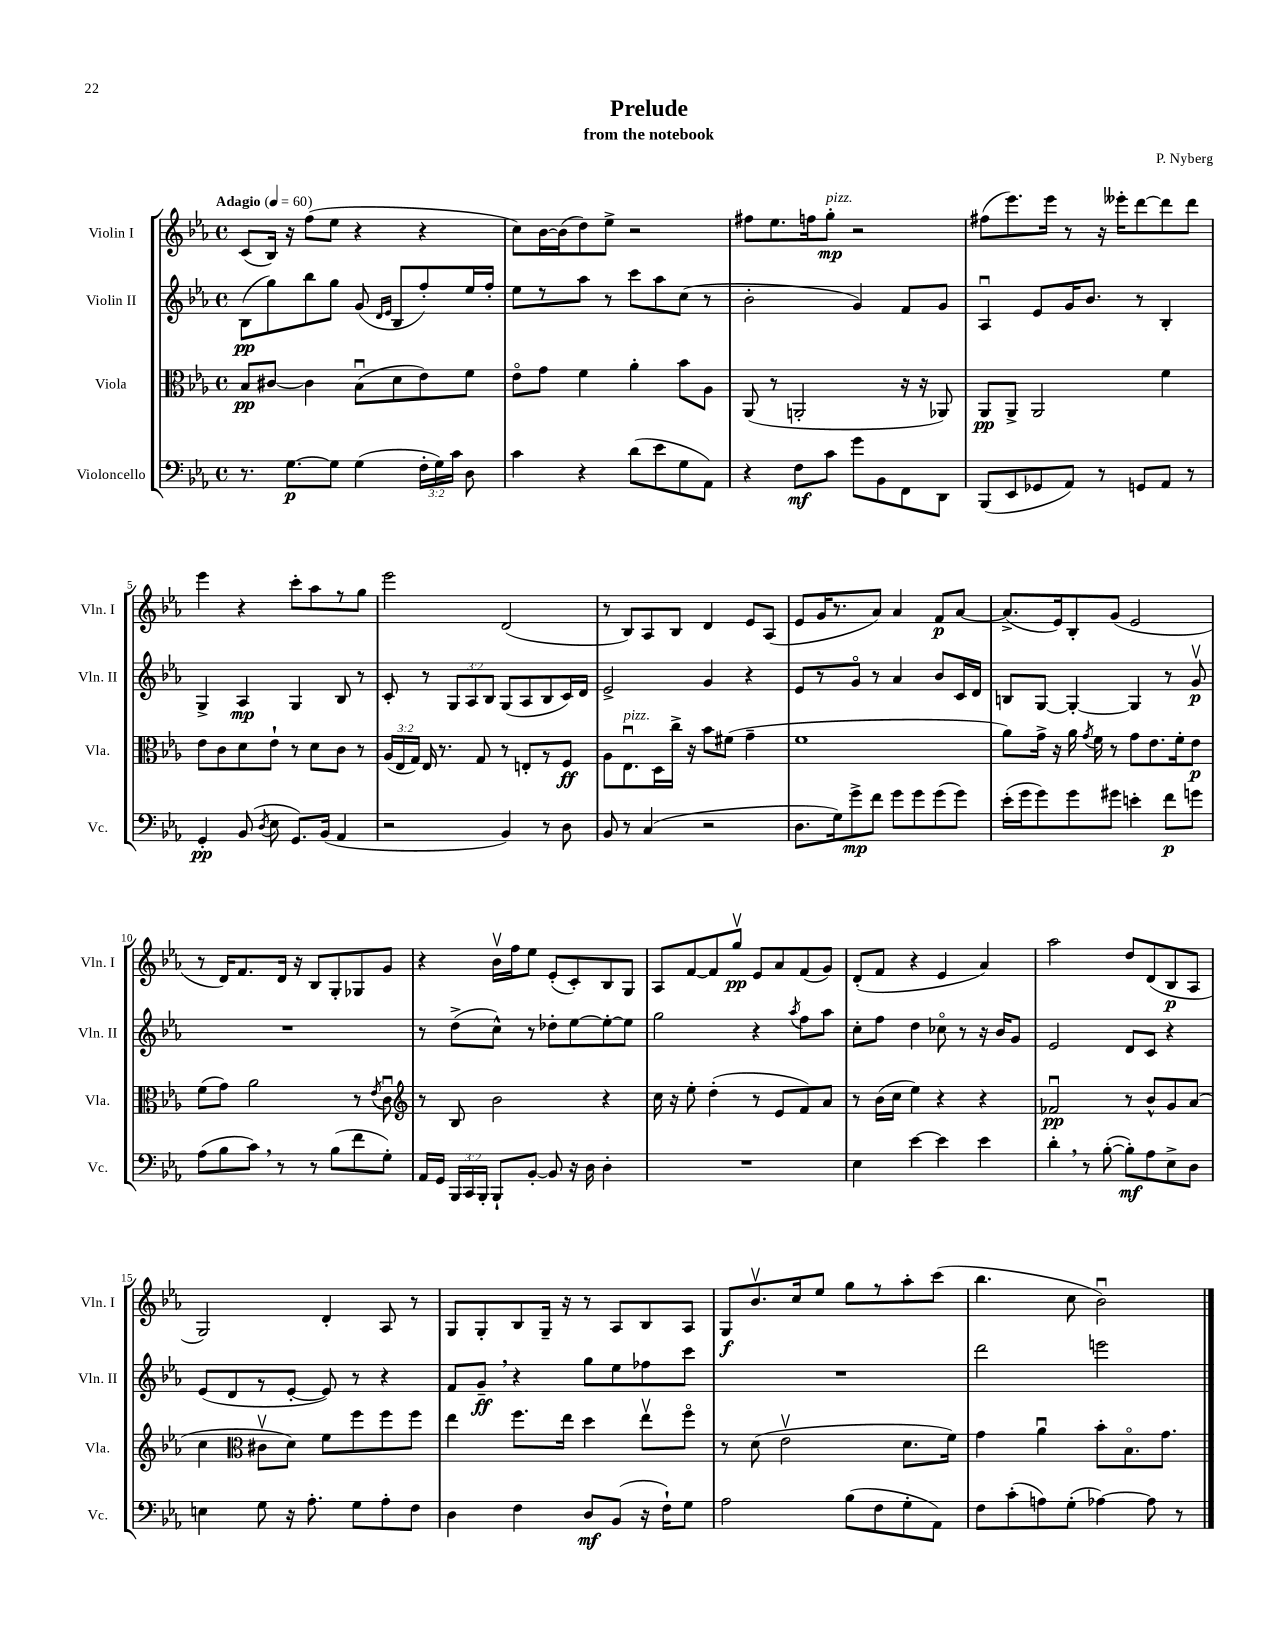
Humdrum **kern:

**kern	**dynam	**kern	**dynam	**kern	**dynam	**kern	**dynam
*part4	*part4	*part3	*part3	*part2	*part2	*part1	*part1
*staff4	*staff4	*staff3	*staff3	*staff2	*staff2	*staff1	*staff1
*I"Violoncello	*	*I"Viola	*	*I"Violin II	*	*I"Violin I	*
*I'Vc.	*	*I'Vla.	*	*I'Vln. II	*	*I'Vln. I	*
*clefF4	*	*clefC3	*	*clefG2	*	*clefG2	*
*k[b-e-a-]	*	*k[b-e-a-]	*	*k[b-e-a-]	*	*k[b-e-a-]	*
*M4/4	*	*M4/4	*	*M4/4	*	*M4/4	*
*met(c)	*	*met(c)	*	*met(c)	*	*met(c)	*
*MM60	*	*MM60	*	*MM60	*	*MM60	*
=1	=1	=1	=1	=1	=1	=1	=1
!	!	!	!	!	!	!LO:TX:a:B:t=Adagio	!
8.r	.	8B-/L	pp	(8B-\L	pp	(8c/L	.
.	.	[8c#X/J	.	8gg\)	.	16B-/Jk)	.
[8.G\L	p	.	.	.	.	16r	.
.	.	4c#\]	.	8bb-\	.	(8ff\L	.
8G\J]	.	.	.	8gg\J	.	8ee-\J	.
(4G\	.	(8B-u\L	.	(8g/	.	4r	.
.	.	.	.	16qqd/LL	.	.	.
.	.	.	.	16qqe-/JJ	.	.	.
.	.	8d\	.	8B-/L	.	.	.
24F'\LL	.	8e-\)	.	8ff'/)	.	4r	.
24G\)	.	.	.	.	.	.	.
24c\JJ	.	.	.	.	.	.	.
8D\	.	8f\J	.	16ee-/L	.	.	.
.	.	.	.	16ff'/JJ	.	.	.
=2	=2	=2	=2	=2	=2	=2	=2
4c\	.	8e-\L	.	8ee-\L	.	8cc\L)	.
.	.	8g\J	.	8r	.	[16b-\L	.
.	.	.	.	.	.	(16b-\J]	.
4r	.	4f\	.	8aa-\J	.	8dd\)	.
.	.	.	.	8r	.	8ee-^\J	.
(8d\L	.	4a-'\	.	8ccc\L	.	2r	.
8e-\	.	.	.	8aa-\	.	.	.
8G\	.	8b-\L	.	(8cc\J	.	.	.
8AA-\J)	.	8A-\J	.	8r	.	.	.
=3	=3	=3	=3	=3	=3	=3	=3
4r	.	(8AA-/	.	2b-'\	.	8ff#X\L	.
.	.	8r	.	.	.	8.ee-\	.
8F\L	mf	2AAn'/	.	.	.	.	.
.	.	.	.	.	.	16ffn\k	.
!	!	!	!	!	!	!LO:TX:a:i:t=pizz.	!
8c\J	.	.	.	.	.	8gg'\J	mp
8g\L	.	.	.	4g/)	.	2r	.
8BB-\	.	.	.	.	.	.	.
8FF\	.	16r	.	8f/L	.	.	.
.	.	16r	.	.	.	.	.
8DD\J	.	8AA-X/)	.	8g/J	.	.	.
=4	=4	=4	=4	=4	=4	=4	=4
(8BBB-/L	.	8AA-/L	pp	4A-u/	.	(8ff#X\L	.
8EE-/	.	8AA-^/J	.	.	.	8.eee-\)	.
8GG-X/	.	2AA-/	.	8e-/L	.	.	.
.	.	.	.	.	.	16eee-\Jk	.
8AA-/J)	.	.	.	16g/K	.	8r	.
.	.	.	.	8.b-/J	.	.	.
8r	.	.	.	.	.	16r	.
.	.	.	.	.	.	16eee--X'\KL	.
8GGn/L	.	.	.	8r	.	[8ddd\	.
8AA-/J	.	4f\	.	4B-'/	.	8ddd\]	.
8r	.	.	.	.	.	8ddd\J	.
!!LO:LB:g=z
=5	=5	=5	=5	=5	=5	=5	=5
4GG'/	pp	8e-\L	.	4G^/	.	4eee-\	.
.	.	8c\	.	.	.	.	.
(8BB-/	.	8d\	.	4A-/	mp	4r	.
8qD/	.	.	.	.	.	.	.
8E-\	.	8e-`\J	.	.	.	.	.
8.GG/L)	.	8r	.	4G/	.	8ccc'\L	.
.	.	8d\L	.	.	.	8aa-\	.
(16BB-/Jk	.	.	.	.	.	.	.
4AA-/	.	8c\J	.	8B-/	.	8r	.
.	.	8r	.	8r	.	8gg\J	.
=6	=6	=6	=6	=6	=6	=6	=6
2r	.	(24A-/LL	.	8c'/	.	2eee-\	.
.	.	24E-/	.	.	.	.	.
.	.	24G/JJ)	.	.	.	.	.
.	.	16E-/	.	8r	.	.	.
.	.	8.r	.	.	.	.	.
.	.	.	.	12G/L	.	.	.
.	.	.	.	12A-/	.	.	.
.	.	8G/	.	.	.	.	.
.	.	.	.	12B-/J	.	.	.
4BB-/)	.	8r	.	(8G/L	.	(2d/	.
.	.	8En'/L	.	8A-/	.	.	.
8r	.	8r	.	8B-/	.	.	.
8D\	.	8F/J	ff	16c/L)	.	.	.
.	.	.	.	16d/JJ	.	.	.
=7	=7	=7	=7	=7	=7	=7	=7
8BB-/	.	8A-\L	.	2e-^/	.	8r	.
!	!	!LO:TX:a:i:t=pizz.	!	!	!	!	!
8r	.	8.E-u\	.	.	.	8B-/L)	.
(4C/	.	.	.	.	.	8A-/	.
.	.	16D\L	.	.	.	.	.
.	.	16cc^\JJ	.	.	.	8B-/J	.
.	.	16r	.	.	.	.	.
2r	.	8b-\L	.	4g/	.	4d/	.
.	.	(8f#X\J	.	.	.	.	.
.	.	4g~\	.	4r	.	8e-/L	.
.	.	.	.	.	.	(8A-/J	.
=8	=8	=8	=8	=8	=8	=8	=8
8.D\L	.	1f	.	8e-/L	.	8e-/L	.
.	.	.	.	8r	.	16g/K	.
16G\k)	.	.	.	.	.	8.r	.
8g^\	mp	.	.	8g/J	.	.	.
8f\J	.	.	.	8r	.	8a-/J)	.
8g\L	.	.	.	4a-/	.	4a-/	.
8g\	.	.	.	.	.	.	.
(8g\	.	.	.	8b-/L	.	8f/L	p
8g\J)	.	.	.	16c/L	.	[8a-/J	.
.	.	.	.	16d/JJ	.	.	.
=9	=9	=9	=9	=9	=9	=9	=9
(16e-'\LL	.	8a-\L)	.	8Bn/L	.	(8.a-^/L]	.
16g\J	.	.	.	.	.	.	.
8g\)	.	16g^\Jk	.	[8G/J	.	.	.
.	.	16r	.	.	.	16e-/k)	.
8g\	.	16a-\	.	4G'/_	.	8B-'/	.
.	.	8qg/	.	.	.	.	.
.	.	16f\	.	.	.	.	.
8g#X\J	.	8r	.	.	.	(8g/J	.
4en'\	.	8g\L	.	4G/]	.	2e-/	.
.	.	8.e-\	.	.	.	.	.
8f\L	p	.	.	8r	.	.	.
.	.	16f'\k	.	.	.	.	.
8gn\J	.	8e-\J	p	8gv/	p	.	.
!!LO:LB:g=z
=10	=10	=10	=10	=10	=10	=10	=10
(8A-\L	.	(8f\L	.	1r	.	8r	.
8B-\	.	8g\J)	.	.	.	16d/KL)	.
.	.	.	.	.	.	8.f/	.
8c,\J)	.	2a-\	.	.	.	.	.
8r	.	.	.	.	.	16d/Jk	.
.	.	.	.	.	.	16r	.
8r	.	.	.	.	.	8B-/L	.
(8B-\L	.	.	.	.	.	8G'/	.
8f\	.	8r	.	.	.	8G-X/	.
.	.	8qe-/	.	.	.	.	.
8G'\J)	.	8cu\	.	.	.	8g/J	.
=11	=11	=11	=11	=11	=11	=11	=11
*	*	*clefG2	*	*	*	*	*
16AA-/LL	.	8r	.	8r	.	4r	.
16GG/JJ	.	.	.	.	.	.	.
24BBB-/LL	.	8B-/	.	(8dd^\L	.	.	.
24CC/	.	.	.	.	.	.	.
24BBB-'/JJ	.	.	.	.	.	.	.
8BBB-`/L	.	2b-\	.	8cc^^\J)	.	16b-v\LL	.
.	.	.	.	.	.	16ff\J	.
[8BB-'/J	.	.	.	8r	.	8ee-\J	.
8BB-/]	.	.	.	8dd-X'\L	.	(8e-'/L	.
16r	.	.	.	[8ee-\	.	8c'/)	.
16D\	.	.	.	.	.	.	.
4D'\	.	4r	.	8ee-'\_	.	8B-/	.
.	.	.	.	8ee-\J]	.	8G/J	.
=12	=12	=12	=12	=12	=12	=12	=12
1r	.	16cc\	.	2gg\	.	8A-/L	.
.	.	16r	.	.	.	.	.
.	.	8ee-'\	.	.	.	[8f/	.
.	.	(4dd'\	.	.	.	8f/]	.
.	.	.	.	.	.	8ggv/J	pp
.	.	8r	.	4r	.	8e-/L	.
.	.	8e-/L	.	.	.	8a-/	.
.	.	.	.	8qaa-/	.	.	.
.	.	8f/)	.	8ff\L	.	(8f/	.
.	.	8a-/J	.	8aa-\J	.	8g/J)	.
=13	=13	=13	=13	=13	=13	=13	=13
4E-\	.	8r	.	8cc'\L	.	(8d'/L	.
.	.	(16b-\LL	.	8ff\J	.	8f/J	.
.	.	16cc\JJ	.	.	.	.	.
[4e-\	.	4ee-\)	.	4dd\	.	4r	.
4e-\]	.	4r	.	8cc-X\	.	4e-/	.
.	.	.	.	8r	.	.	.
4e-\	.	4r	.	16r	.	4a-/)	.
.	.	.	.	16b-/KL	.	.	.
.	.	.	.	8g/J	.	.	.
=14	=14	=14	=14	=14	=14	=14	=14
4d',\	.	2f-Xu/	pp	2e-/	.	2aa-\	.
8r	.	.	.	.	.	.	.
([8B-'\	.	.	.	.	.	.	.
8B-'\L])	mf	8r	.	8d/L	.	8dd/L	.
8A-\	.	8b-^^/L	.	8c/J	.	(8d/	.
8E-^\	.	8g/	.	4r	.	8B-/	p
8D\J	.	(8a-/J	.	.	.	8A-/J	.
!!LO:LB:g=z
=15	=15	=15	=15	=15	=15	=15	=15
4En\	.	4cc\	.	(8e-/L	.	2G/)	.
.	.	.	.	8d/	.	.	.
*	*	*clefC3	*	*	*	*	*
8G\	.	8c#Xv\L	.	8r	.	.	.
16r	.	8d\J)	.	[8e-'/J	.	.	.
8.A-'\	.	.	.	.	.	.	.
.	.	8f\L	.	8e-/])	.	4d'/	.
8G\L	.	8ff\	.	8r	.	.	.
8A-'\	.	8ff\	.	4r	.	8A-/	.
8F\J	.	8ff\J	.	.	.	8r	.
=16	=16	=16	=16	=16	=16	=16	=16
4D\	.	4ee-\	.	8f/L	.	8G/L	.
.	.	.	.	8g~,/J	ff	8G'/	.
4F\	.	8.ff\L	.	4r	.	8B-/	.
.	.	.	.	.	.	16G~/Jk	.
.	.	16ee-\Jk	.	.	.	16r	.
8D/L	mf	4dd\	.	8gg\L	.	8r	.
(8BB-/J	.	.	.	8ee-\	.	8A-/L	.
16r	.	8ee-v\L	.	8ff-X\	.	8B-/	.
16F`\KL)	.	.	.	.	.	.	.
8G\J	.	8ff\J	.	8ccc\J	.	8A-/J	.
=17	=17	=17	=17	=17	=17	=17	=17
2A-\	.	8r	.	1r	.	8G/L	f
.	.	(8d\	.	.	.	8.b-v/	.
.	.	2e-v\	.	.	.	.	.
.	.	.	.	.	.	16cc/k	.
.	.	.	.	.	.	8ee-/J	.
(8B-\L	.	.	.	.	.	8gg\L	.
8F\	.	.	.	.	.	8r	.
8G'\	.	8.d\L	.	.	.	8aa-'\	.
8AA-\J)	.	.	.	.	.	(8ccc\J	.
.	.	16f\Jk)	.	.	.	.	.
=18	=18	=18	=18	=18	=18	=18	=18
8F\L	.	4g\	.	2ddd\	.	4.bb-\	.
(8c'\	.	.	.	.	.	.	.
8An\)	.	4a-u\	.	.	.	.	.
(8G'\J	.	.	.	.	.	8cc\	.
[4A-X\)	.	8b-'\L	.	2eeen\	.	2b-u\)	.
.	.	8.B-\	.	.	.	.	.
8A-\]	.	.	.	.	.	.	.
.	.	8.g\J	.	.	.	.	.
8r	.	.	.	.	.	.	.
==	==	==	==	==	==	==	==
*-	*-	*-	*-	*-	*-	*-	*-
